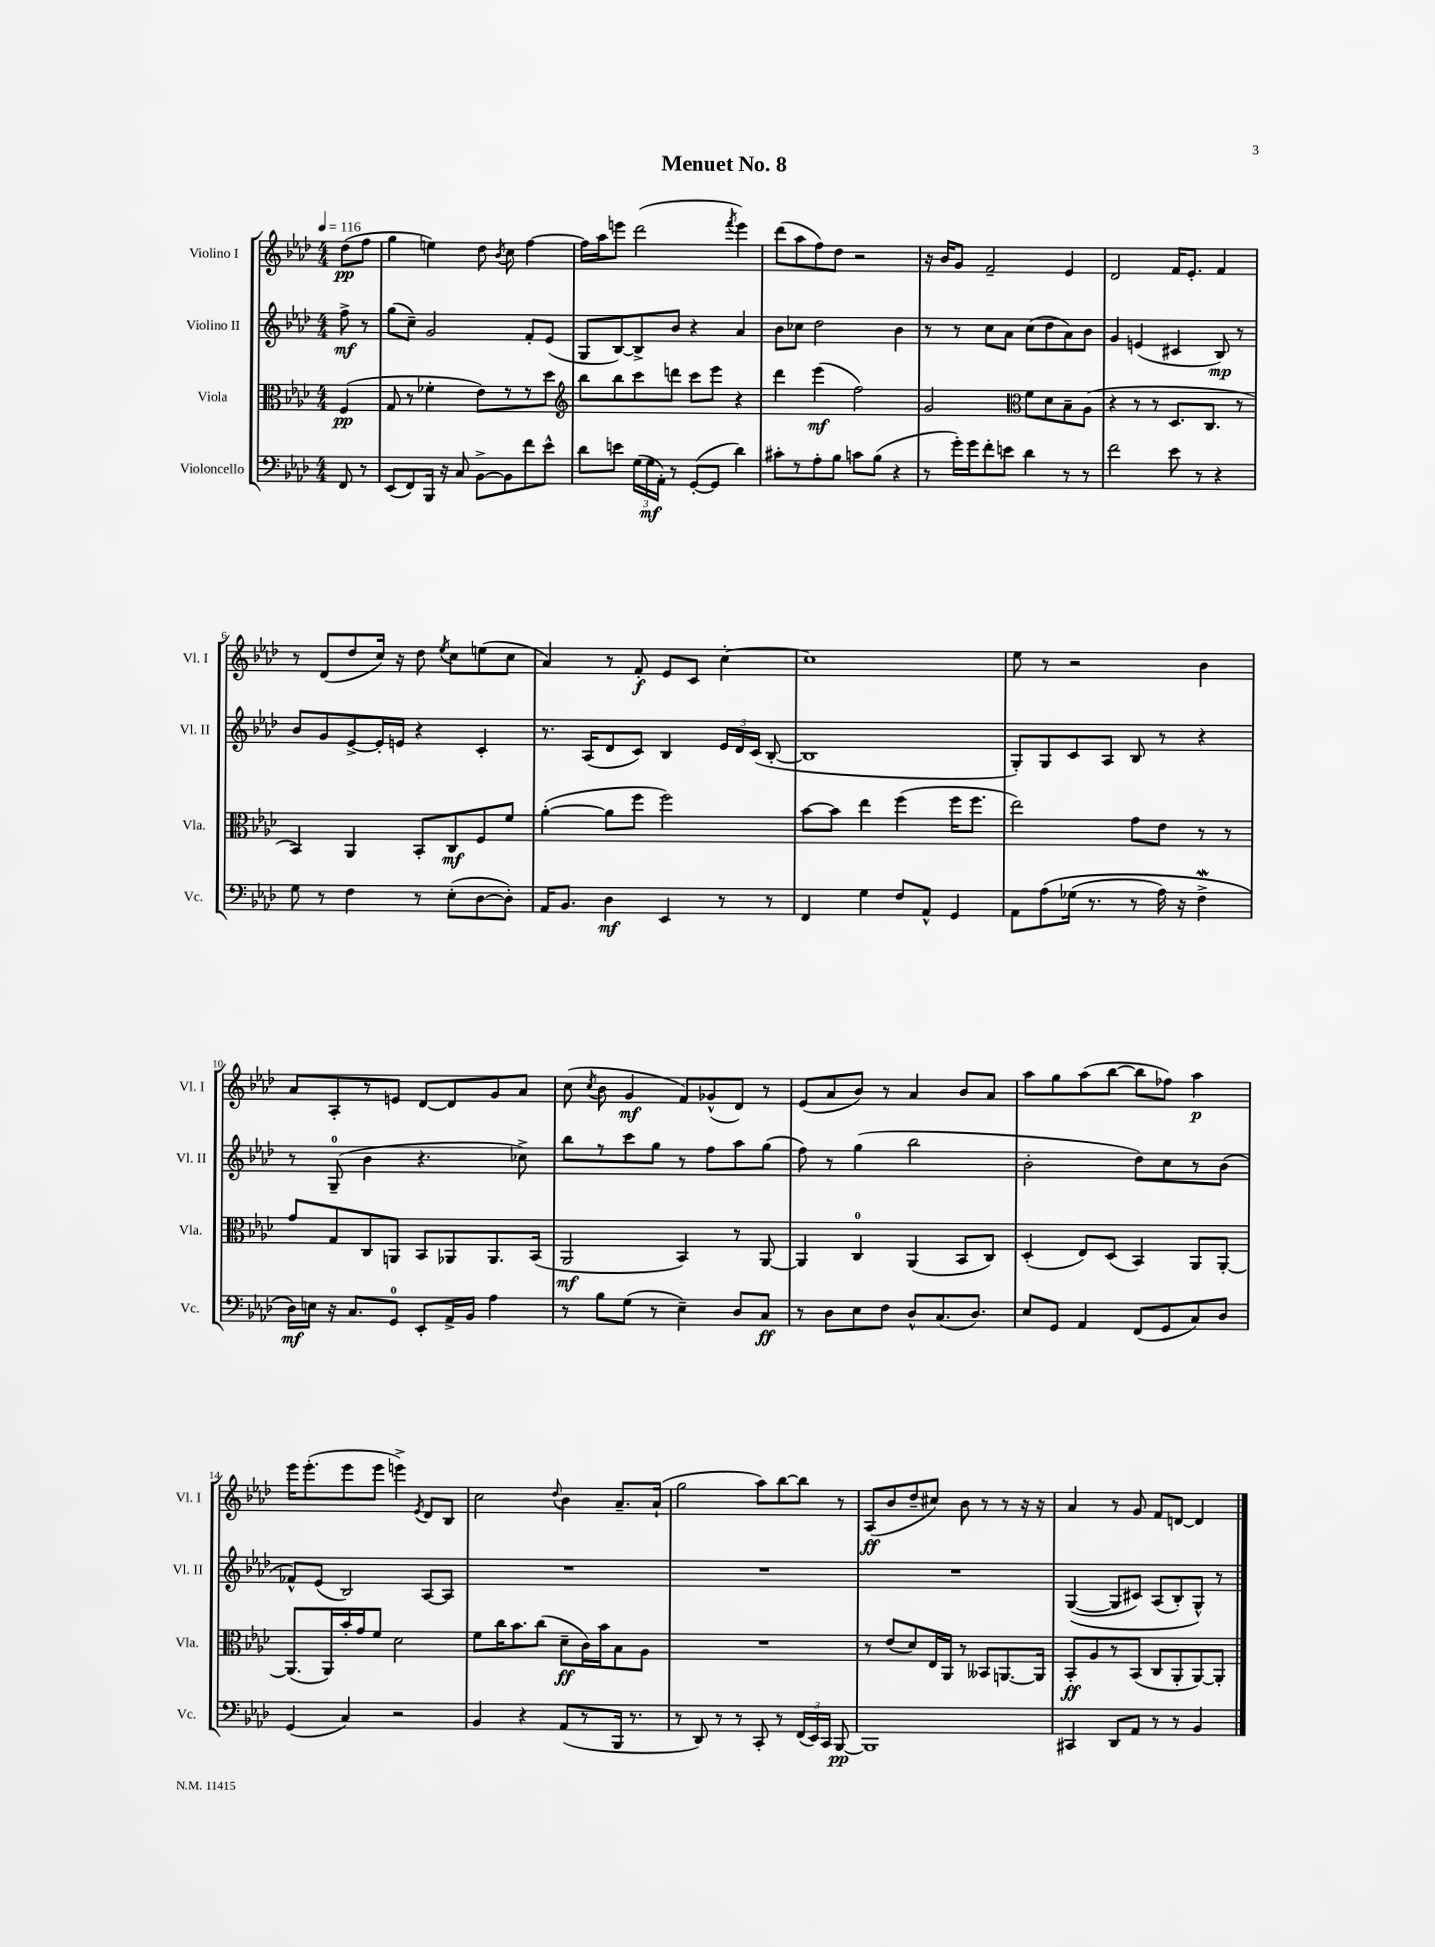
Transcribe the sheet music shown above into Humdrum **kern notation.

**kern	**kern	**kern	**kern
*staff4	*staff3	*staff2	*staff1
*clefF4	*clefC3	*clefG2	*clefG2
*k[b-e-a-d-]	*k[b-e-a-d-]	*k[b-e-a-d-]	*k[b-e-a-d-]
*M4/4	*M4/4	*M4/4	*M4/4
*MM116	*MM116	*MM116	*MM116
8FF	(4F	8ff^	(8dd-
8r	.	8r	8ff
=	=	=	=
(8EE-	8G	(8gg	4gg
8FF)	8r	8cc~)	.
16BBB-	4f-'	2g	4ee)
16r	.	.	.
8C	.	.	.
[8BB-^	8e-)	.	8dd-
.	.	.	8qb-
8BB-]	8r	.	8cc
8f	8r	8f'	[4ff
8e-^^	8dd-	(8e-	.
=	=	=	=
*	*clefG2	*	*
8d-	8bb-	8G	16ff]
.	.	.	16aa-
8e	8bb-	[8B-)	8eee
(24G	8ccc	8B-^]	(2ddd-
24G	.	.	.
24AA-')	.	.	.
8r	8ddd	8b-	.
([8GG'	8ccc	4r	.
8GG]	8eee-	.	.
.	.	.	8qfff
4d-)	4r	4a-	4eee)
=	=	=	=
8c#'	4ddd-	8b-	(8ddd-
8r	.	8cc-	8aa-
8A-'	(4eee-	2dd-	8ff)
8B-	.	.	8dd-
8c	2ff)	.	2r
(8B-	.	.	.
4r	.	4b-	.
=	=	=	=
8r	2g	8r	16r
.	.	.	16b-
16g')	.	8r	8g
16g	.	.	.
8f'	.	8cc	2f~
8e	.	8a-	.
*	*clefC3	*	*
4d-	8f	(8cc	.
.	8d-	8dd-	.
8r	8B-~	8a-)	4e-
8r	(8A-	8b-	.
=	=	=	=
2f	4r	4g	2d-
.	8r	(4e	.
.	8r	.	.
8e-	8.D-	4c#	16f
.	.	.	8.e-'
8r	.	.	.
.	8.C	.	.
4r	.	8B-)	4f
.	8r	8r	.
=	=	=	=
8G	4BB-)	8b-	8r
8r	.	8g	(8d-
4F	4AA-	[8e-^	8dd-
.	.	16e-']	16cc)
.	.	16e	16r
8r	8BB-'	4r	8dd-
.	.	.	8qee-
(8E-'	8C	.	8cc
[8D-	8F	4c'	(8ee
8D-'])	8f	.	8cc
=	=	=	=
16AA-	([4a-'	8.r	4a-)
8.BB-	.	.	.
.	.	(16A-	.
4D-	8a-]	8d-	8r
.	8ff	8c)	8f'
4EE-	2ff)	4B-	8e-
.	.	.	8c
8r	.	24e-	[4cc'
.	.	24d-	.
.	.	(24c	.
8r	.	[8B-'	.
=	=	=	=
4FF	[8b-	1B-]	1cc]
.	8b-]	.	.
4G	4ee-	.	.
8F	(4ff	.	.
8AA-^^	.	.	.
4GG	16ff	.	.
.	8.ff	.	.
=	=	=	=
8AA-	2ee-)	8G')	8ee-
&(8A-	.	8G	8r
(16G-	.	8c	2r
8.r	.	.	.
.	.	8A-	.
8r	8g	8B-	.
16A-)	8e-	8r	.
16r	.	.	.
4F^	8r	4r	4b-
.	8r	.	.
=	=	=	=
16D-&)	8g	8r	8a-
16E	.	.	.
16r	8G	(8G~	8A-'
8.C	.	.	.
.	8C	4b-	8r
8GG	8AA	.	8e
8EE-'	8BB-	4.r	[8d-
16AA-^	8AA-	.	8d-]
16BB-	.	.	.
4A-	8.AA-	.	8g
.	.	8cc-^)	8a-
.	(16BB-	.	.
=	=	=	=
8r	2AA-	8bb-	(8cc
.	.	.	8qcc
8B-	.	8r	8b-
(8G	.	8ccc	4g
8r	.	8gg	.
4E-~)	4BB-)	8r	8f)
.	.	8ff	(8g-^^
8D-	8r	8aa-	8d-)
8C	[8AA-	(8gg	8r
=	=	=	=
8r	4AA-]	8ff)	(8e-
8D-	.	8r	8a-
8E-	4C	(4gg	8b-)
8F	.	.	8r
8D-^^	(4AA-	2bb-	4a-
(8.C	.	.	.
.	8BB-	.	8b-
8.D-)	.	.	.
.	8C)	.	8a-
=	=	=	=
8E-	(4D-'	2b-'	8aa-
8GG	.	.	8gg
4AA-	8E-)	.	(8aa-
.	(8D-	.	[8bb-
(8FF	4BB-)	8dd-)	8bb-]
8GG	.	8cc	8ff-)
8C)	8AA-	8r	4aa-
8D-	[8AA-'	(8b-	.
=	=	=	=
(4GG	(8.AA-]	8f-^^)	16eee-
.	.	.	(8.eee-'
.	.	(8e-	.
.	16AA-)	.	.
4C)	16b-'	2B-)	8eee-
.	16g	.	.
.	8f	.	8eee-
2r	2d-	.	4eee^)
.	.	.	8qe-
.	.	[8A-	8d-
.	.	8A-]	8B-
=	=	=	=
4BB-	8f	1r	2cc
.	16cc	.	.
.	8.b-	.	.
4r	.	.	.
.	(8cc	.	.
.	.	.	8qqdd-
(8AA-	8d-~	.	4b-
8r	16c)	.	.
.	16b-	.	.
16BBB-	8B-	.	8.a-~
8.r	.	.	.
.	8A-	.	.
.	.	.	(16a-`
=	=	=	=
8r	1r	1r	2gg
8DD-)	.	.	.
8r	.	.	.
8r	.	.	.
8CC'	.	.	8aa-)
8r	.	.	[8bb-
(24FF	.	.	8bb-]
24EE-)	.	.	.
24CC	.	.	.
[8BBB-	.	.	8r
=	=	=	=
1BBB-]	8r	1r	(8A-
.	(8e-	.	8b-
.	8d-)	.	8dd-~
.	16E-	.	8cc#)
.	16AA-	.	.
.	8r	.	8b-
.	8BB--	.	8r
.	[8.AA	.	8r
.	.	.	16r
.	16AA]	.	16r
=	=	=	=
4CC#	8BB-'	&(([4G	4a-
.	8A-	.	.
8DD-	8r	8G]	8r
8AA-	(8BB-	8c#)	8g
8r	8C	(8A-	8f
8r	8AA-'	8B-')	[8d
4BB-	[8AA-)	8G^^&)	4d]
.	8AA-']	8r	.
==	==	==	==
*-	*-	*-	*-
